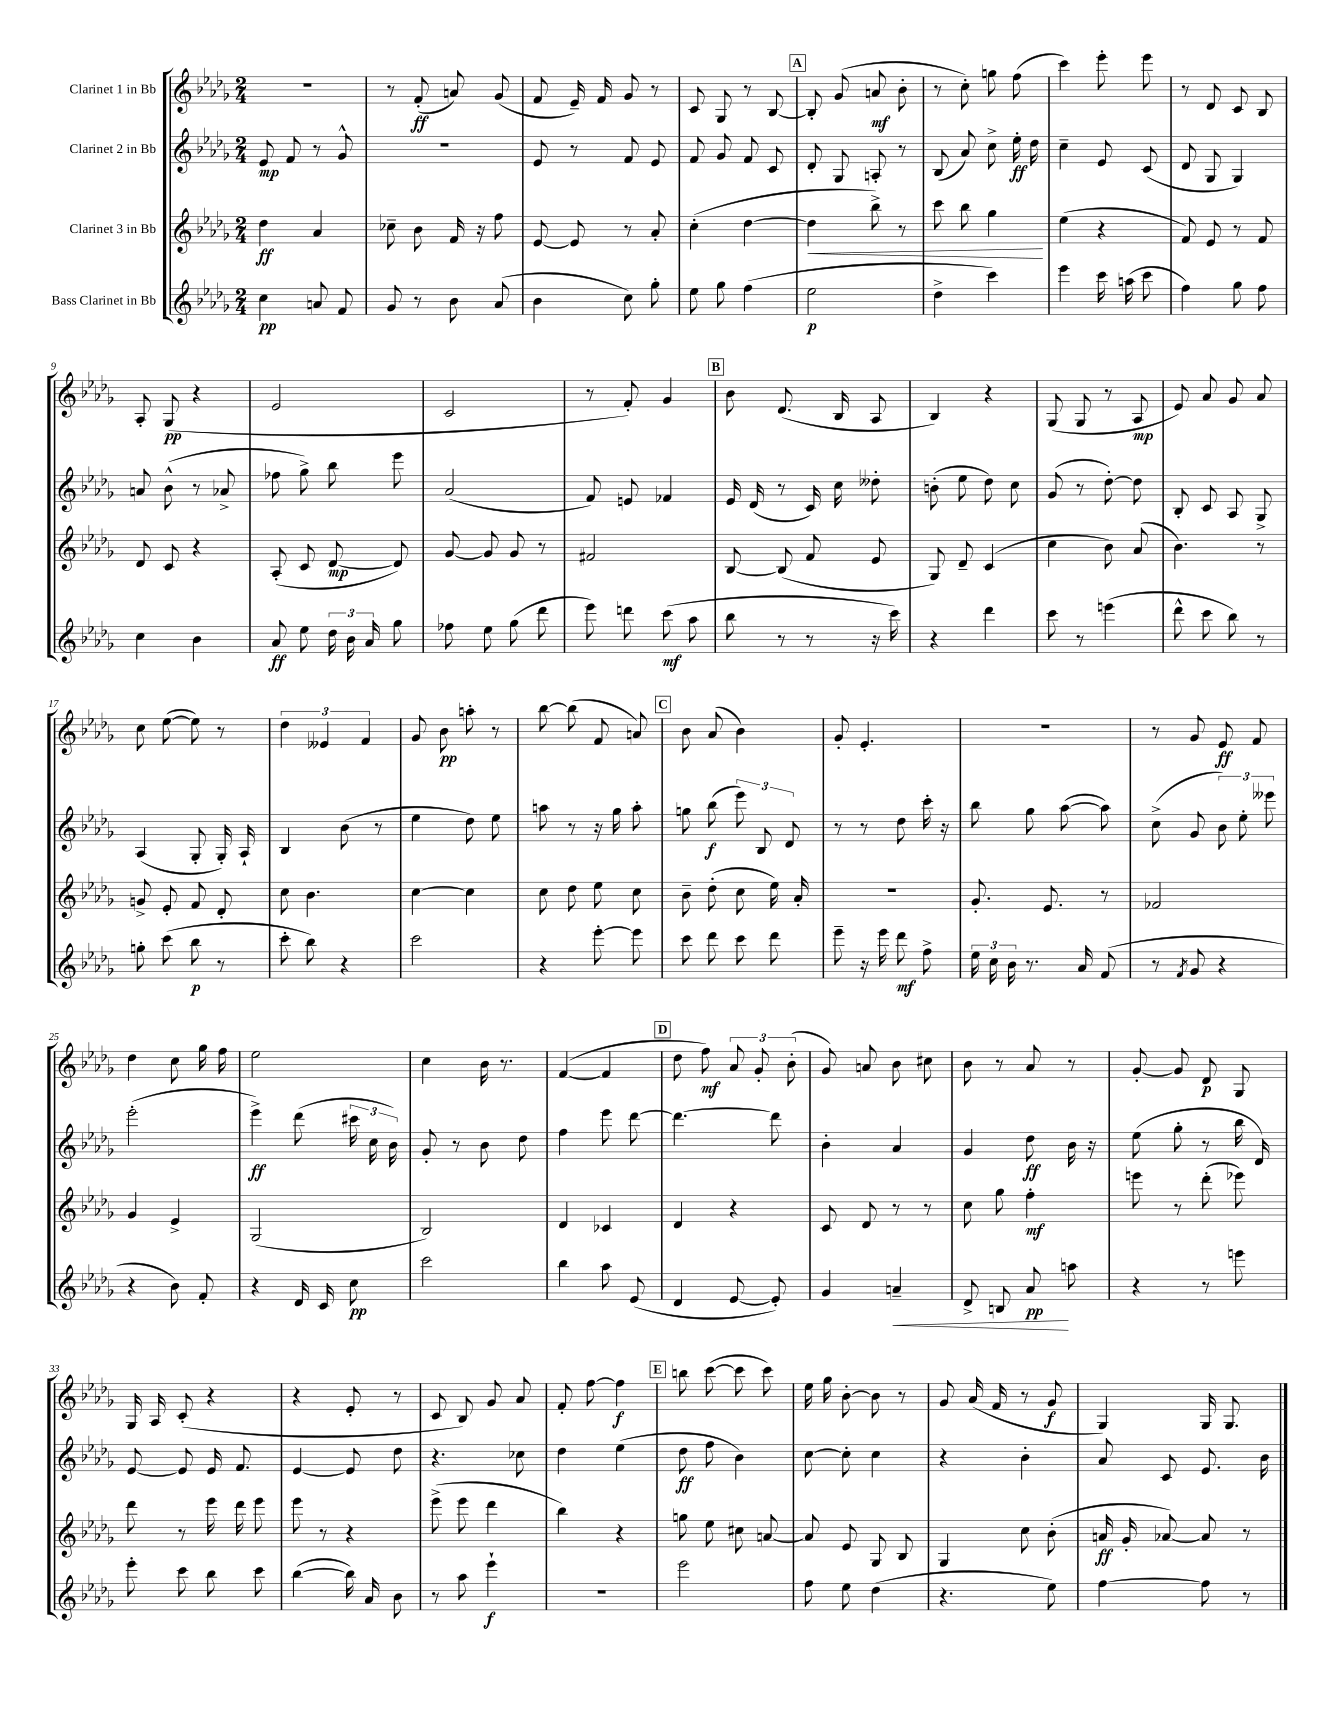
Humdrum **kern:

**kern	**kern	**kern	**kern
*staff4	*staff3	*staff2	*staff1
*clefG2	*clefG2	*clefG2	*clefG2
*k[b-e-a-d-g-]	*k[b-e-a-d-g-]	*k[b-e-a-d-g-]	*k[b-e-a-d-g-]
*M2/4	*M2/4	*M2/4	*M2/4
4cc	4dd-	8e-	2r
.	.	8f	.
8a	4a-	8r	.
8f	.	8g-^^	.
=	=	=	=
8g-	8cc-~	2r	8r
8r	8b-	.	(8f'
8b-	16f	.	8a)
.	16r	.	.
(8a-	8ff	.	(8g-
=	=	=	=
4b-	[8e-	8e-	8f
.	8e-]	8r	16e-~)
.	.	.	16f
8cc)	8r	8f	8g-
8gg-'	8a-'	8e-	8r
=	=	=	=
8ee-	(4cc'	8f	8c
8gg-	.	8g-	8G-
(4ff	[4dd-	8f	8r
.	.	8c	[8B-
=	=	=	=
2ee-	4dd-]	8d-'	8B-']
.	.	8G-	(8g-
.	8bb-^)	8A'	8a
.	8r	8r	8b-'
=	=	=	=
4dd-^	8ccc	(8B-	8r
.	8bb-	8a-)	8cc')
4ccc)	4gg-	8cc^	8gg
.	.	16ee-'	(8ff
.	.	16dd-	.
=	=	=	=
4eee-	(4ee-	4cc~	4ccc)
16ccc	4r	8e-	8eee-'
(16aa	.	.	.
8ccc	.	(8c	8eee-
=	=	=	=
4ff)	8f)	8d-	8r
.	8e-	8G-	8d-
8gg-	8r	4G-)	8c
8ff	8f	.	8B-
=	=	=	=
4cc	8d-	8a	8A-'
.	8c	(8b-^^	(8G-
4b-	4r	8r	4r
.	.	8a-^	.
=	=	=	=
8a-	(8A-'	8ff-	2e-
8ee-	8c	8gg-^)	.
24dd-	[8d-	8bb-	.
24b-	.	.	.
24a-	.	.	.
8gg-	8d-])	8eee-	.
=	=	=	=
8ff-	[8g-	(2a-	2c
8ee-	8g-]	.	.
(8gg-	8g-	.	.
8ddd-	8r	.	.
=	=	=	=
8eee-)	2f#	8f)	8r
8ddd	.	8e	8f')
(8ccc	.	4f-	4g-
8aa-	.	.	.
=	=	=	=
8bb-	[8B-	16e-	8b-
.	.	(16d-	.
8r	(8B-]	8r	(8.d-
8r	8f	16c)	.
.	.	16cc	16B-
16r	8e-	8dd--'	8A-
16ccc)	.	.	.
=	=	=	=
4r	8G-)	(8b'	4B-)
.	8d-~	8ee-	.
4ddd-	(4c	8dd-)	4r
.	.	8cc	.
=	=	=	=
8ccc	4cc	(8g-	(8G-
8r	.	8r	8G-
(4eee	8b-)	[8dd-')	8r
.	(8a-	8dd-]	8A-
=	=	=	=
8ddd-^^	4.b-)	8B-'	8e-)
8ccc	.	8c	8a-
8bb-)	.	8A-	8g-
8r	8r	8G-^	8a-
=	=	=	=
8gg'	8g^	(4A-	8cc
(8ccc	8e-'	.	([8ee-
8bb-	8f	8G-'	8ee-])
8r	8d-'	16G-')	8r
.	.	16A-`	.
=	=	=	=
8ccc'	8cc	4B-	6dd-
8bb-)	4.b-	.	.
.	.	.	6e--
4r	.	(8b-	.
.	.	.	6f
.	.	8r	.
=	=	=	=
2ccc	[4cc	4ee-	8g-
.	.	.	8b-
.	4cc]	8dd-)	8aa'
.	.	8ee-	8r
=	=	=	=
4r	8cc	8aa	[8bb-
.	8dd-	8r	(8bb-]
[8eee-'	8ee-	16r	8f
.	.	16gg-	.
8eee-]	8cc	8aa'	8a)
=	=	=	=
8ccc	8b-~	8gg	8b-
8ddd-	(8dd-'	(8bb-	(8a-
8ccc	8cc	12eee-)	4b-)
.	.	12B-	.
8ddd-	16ee-)	.	.
.	.	12d-	.
.	16a-'	.	.
=	=	=	=
8eee-~	2r	8r	8g-'
16r	.	8r	4.e-'
16eee-	.	.	.
8ddd-	.	8dd-	.
8ff^	.	16ccc'	.
.	.	16r	.
=	=	=	=
24ee-	8.g-'	8bb-	2r
24cc	.	.	.
24b-	.	.	.
8.r	.	8gg-	.
.	8.e-	.	.
.	.	([8aa-	.
16a-	.	.	.
(8f	8r	8aa-])	.
=	=	=	=
8r	2f-	(8cc^	8r
8qf	.	.	.
8g-	.	8g-	8g-
4r	.	12b-)	8e-
.	.	12ee-'	.
.	.	.	8f
.	.	12eee--	.
=	=	=	=
4r	4g-	(2eee-'	4dd-
8b-)	4e-^	.	8cc
8f'	.	.	16gg-
.	.	.	16ff
=	=	=	=
4r	(2G-	4eee-^)	2ee-
16d-	.	(8ddd-	.
16c	.	.	.
8cc	.	24ccc#	.
.	.	24cc	.
.	.	24b-)	.
=	=	=	=
2ccc	2B-)	8g-'	4cc
.	.	8r	.
.	.	8b-	16b-
.	.	.	8.r
.	.	8dd-	.
=	=	=	=
4bb-	4d-	4ff	([4f
8aa-	4c-	8eee-	4f]
(8e-	.	[8ddd-	.
=	=	=	=
4d-	4d-	4.ddd-_	8dd-
.	.	.	8ff)
[8e-	4r	.	12a-
.	.	.	12g-'
8e-'])	.	8ddd-]	.
.	.	.	(12b-'
=	=	=	=
4g-	8c	4b-'	8g-)
.	8d-	.	8a
4a~	8r	4a-	8b-
.	8r	.	8cc#
=	=	=	=
8d-^	8cc	4g-	8b-
8B	8gg-	.	8r
8a-	4ff'	8dd-	8a-
8aa	.	16b-	8r
.	.	16r	.
=	=	=	=
4r	8eee	(8ee-	[8g-'
.	8r	8gg-'	8g-]
8r	(8ddd-'	8r	8d-
8eee	8eee-)	16bb-	8G-
.	.	16d-)	.
=	=	=	=
8eee-'	8ddd-	[8e-	16G-
.	.	.	16A-
8ccc	8r	8e-]	(8c'
8bb-	16eee-	16e-	4r
.	16ddd-	8.f	.
8ccc	8eee-	.	.
=	=	=	=
([4bb-	8eee-	[4e-	4r
.	8r	.	.
16bb-])	4r	8e-]	8e-'
16a-	.	.	.
8b-	.	8dd-	8r
=	=	=	=
8r	(8eee-^	4.r	8c
8aa-	8eee-	.	8B-)
4eee-`	4ddd-	.	8g-
.	.	8cc-	8a-
=	=	=	=
2r	4bb-)	4dd-	8f'
.	.	.	[8ff
.	4r	(4ee-	4ff]
=	=	=	=
2eee-	8gg	8dd-	8bb
.	8ee-	8ff	([8ccc
.	8cc#	4b-)	8ccc]
.	[8a	.	8ccc)
=	=	=	=
8ff	8a]	[8cc	16ee-
.	.	.	16gg-
8ee-	8e-	8cc']	[8b-'
(4dd-	8G-	4cc	8b-]
.	8B-	.	8r
=	=	=	=
4.r	4G-	4r	8g-
.	.	.	(16a-
.	.	.	16f
.	8cc	4b-'	8r
8ee-)	(8b-'	.	8g-
=	=	=	=
[4ff	16a	8a-	4G-)
.	16g-'	.	.
.	[8a-)	8c	.
8ff]	8a-]	8.e-	16G-
.	.	.	8.G-
8r	8r	.	.
.	.	16b-	.
==	==	==	==
*-	*-	*-	*-
